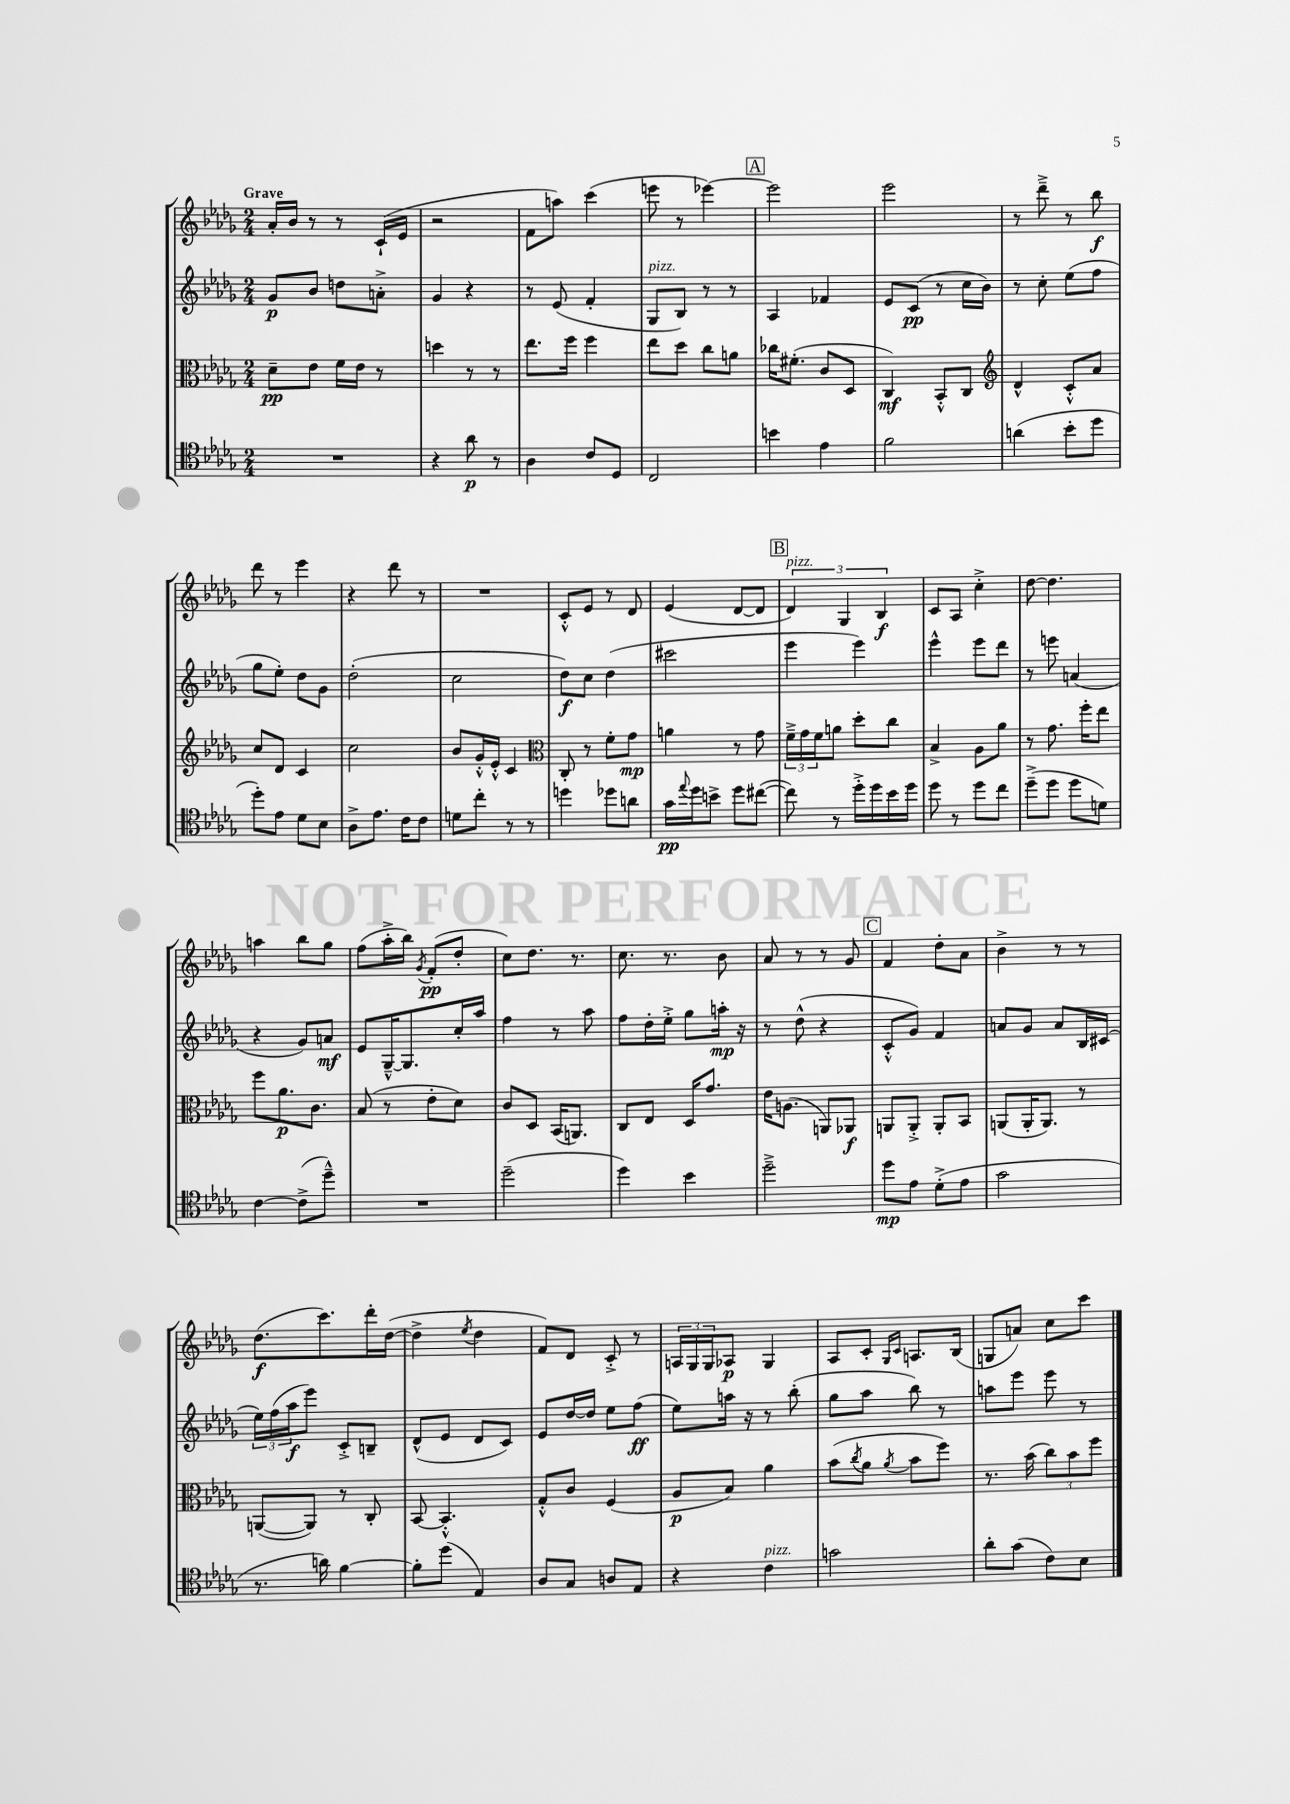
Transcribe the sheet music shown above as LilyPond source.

<<
\new StaffGroup <<
\new Staff = "s0" {
    \clef treble \key des \major \numericTimeSignature \time 2/4 \tempo "Grave"
    aes'16-. bes'16 r8 r8 c'16-!( ees'16 |
    r2 |
    f'8 a''8) c'''4( |
    e'''8 r8 ees'''4~) |
    \mark \markup { \box "A" } ees'''2 |
    ees'''2 |
    r8 des'''8---> r8 bes''8\f |
    des'''8 r8 ees'''4 |
    r4 des'''8 r8 |
    R2 |
    c'8-.-^ ees'8 r8 des'8 |
    ees'4( des'8~ des'8 |
    \mark \markup { \box "B" } \tuplet 3/2 { des'4^\markup { \italic "pizz." }) ges4 bes4\f } |
    c'8 aes8 c''4-.-> |
    des''8~ des''4. |
    a''4 bes''8 ges''8 |
    f''8( aes''16-.-> bes''16) \acciaccatura { ges'8 } f'8-.\pp( des''8-. |
    c''8) des''8. r8. |
    c''8. r8. bes'8 |
    aes'8 r8 r8 ges'8 |
    \mark \markup { \box "C" } f'4 des''8-. aes'8 |
    bes'4-> r8 r8 |
    des''8.\f( c'''8.) des'''16-. des''16~( |
    des''4-> \acciaccatura { ees''8 } des''4 |
    f'8) des'8 c'8-.-> r8 |
    \tuplet 3/2 { a16 ges16 ges16 } aes8\p ges4 |
    aes8 c'8-. \grace { ges16 c'16 } a8. bes16( |
    g8 a'8) c''8 c'''8 \bar "|." |
}
\new Staff = "s1" {
    \clef treble \key des \major \numericTimeSignature \time 2/4
    ges'8\p bes'8 d''8 a'8-.-> |
    ges'4 r4 |
    r8 ees'8( f'4-. |
    ges8^\markup { \italic "pizz." } bes8) r8 r8 |
    \mark \markup { \box "A" } aes4 fes'4 |
    ees'8 c'8\pp( r8 c''16 bes'16) |
    r8 c''8-. ees''8( f''8 |
    ges''8 ees''8-.) des''8 ges'8 |
    des''2-.( |
    c''2 |
    des''8\f) c''8 des''4( |
    cis'''2 |
    \mark \markup { \box "B" } ees'''4 ees'''4) |
    ees'''4-^ ees'''8 des'''8 |
    r8 e'''8 a'4( |
    r4 ges'8) a'8\mf |
    ees'8 ges16~---^ ges8. c''16-. aes''16 |
    f''4 r8 aes''8 |
    f''8 des''16-. ees''16-.-> ges''8 a''16-.\mp r16 |
    r8 des''8-^( r4 |
    \mark \markup { \box "C" } c'8-.-^ ges'8) f'4 |
    a'8 ges'8 a'8 bes16 cis'16( |
    \tuplet 3/2 { ees''16) f''16( aes''16\f } ees'''8) c'8-.-> b8-- |
    des'8-^( ees'8 des'8 c'8) |
    ees'8 des''16~ des''16 ees''8 f''8\ff( |
    ees''8) a''16 r16 r8 bes''8-.( |
    ges''8 aes''8 bes''8) r8 |
    a''8 ees'''8 ees'''8 r8 \bar "|." |
}
\new Staff = "s2" {
    \clef alto \key des \major \numericTimeSignature \time 2/4
    des'8--\pp ees'8 f'16 ees'16 r8 |
    d''4 r8 r8 |
    ees''8. f''16 f''4 |
    ees''8 des''8 c''8 a'8 |
    \mark \markup { \box "A" } ces''16 fis'8.-.( c'8 des8 |
    c4\mf) bes,8-.-^ c8 |
    \clef treble des'4-^ c'8-.-^ aes'8 |
    c''8 des'8 c'4 |
    c''2 |
    bes'8 ges'16-.-^ ees'16-.-^ c'4 |
    \clef alto c8-. r8 f'8-. ges'8\mp |
    a'4 r8 ges'8 |
    \mark \markup { \box "B" } \tuplet 3/2 { f'16---> ges'16 f'16 } a'8 des''8-. c''8 |
    bes4-> aes8 aes'8 |
    r8 ges'8. f''16-. ees''8 |
    f''8 aes'8.\p c'8. |
    bes8( r8 ees'8-. des'8) |
    c'8 des8 bes,16( a,8.) |
    c8 ees8 des16 ges'8. |
    ees'16 a8.( a,8) aes,8\f |
    \mark \markup { \box "C" } a,8 a,8-.-> a,8-. bes,8 |
    a,8( a,16-. a,8.) r8 |
    a,8~( a,8) r8 c8-. |
    bes,8~ bes,4.-.-^ |
    ges8-.-^ c'8 f4( |
    aes8\p bes8) aes'4 |
    bes'8( \acciaccatura { c''8 } aes'8 \acciaccatura { aes'8 } bes'8 f''8) |
    r8. bes'16( \tuplet 3/2 { c''8) bes'8 f''8 } \bar "|." |
}
\new Staff = "s3" {
    \clef tenor \key des \major \numericTimeSignature \time 2/4
    R2 |
    r4 aes'8\p r8 |
    aes4 c'8 des8 |
    c2 |
    \mark \markup { \box "A" } b'4 ees'4 |
    f'2 |
    a'4( bes'8-. des''8 |
    des''8-.) ees'8 des'8 bes8 |
    aes8-> ees'8. c'16 c'8 |
    d'8 c''8-. r8 r8 |
    d''4 des''8 a'8 |
    ges'16\pp \appoggiatura { ees''8 } des''16 b'8-> des''8 cis''8~( |
    \mark \markup { \box "B" } cis''8) r8 des''16-.-> des''16 bes'16 des''16 |
    des''8 r8 des''8 c''8 |
    des''8--->( des''8 des''8 d'8) |
    c'4~ c'8->( des''8---^) |
    R2 |
    des''2--( |
    des''4) bes'4 |
    des''2---> |
    \mark \markup { \box "C" } des''8\mp ees'8 des'8-.->( ees'8 |
    ges'2 |
    r8. a'16) f'4~ |
    f'8-. des''8( ees4) |
    aes8 ges8 a8 ees8 |
    r4 c'4^\markup { \italic "pizz." } |
    g'2 |
    aes'8-. ges'8( c'8) bes8 \bar "|." |
}
>>
>>
\layout { \context { \Score \remove "Bar_number_engraver" } }
